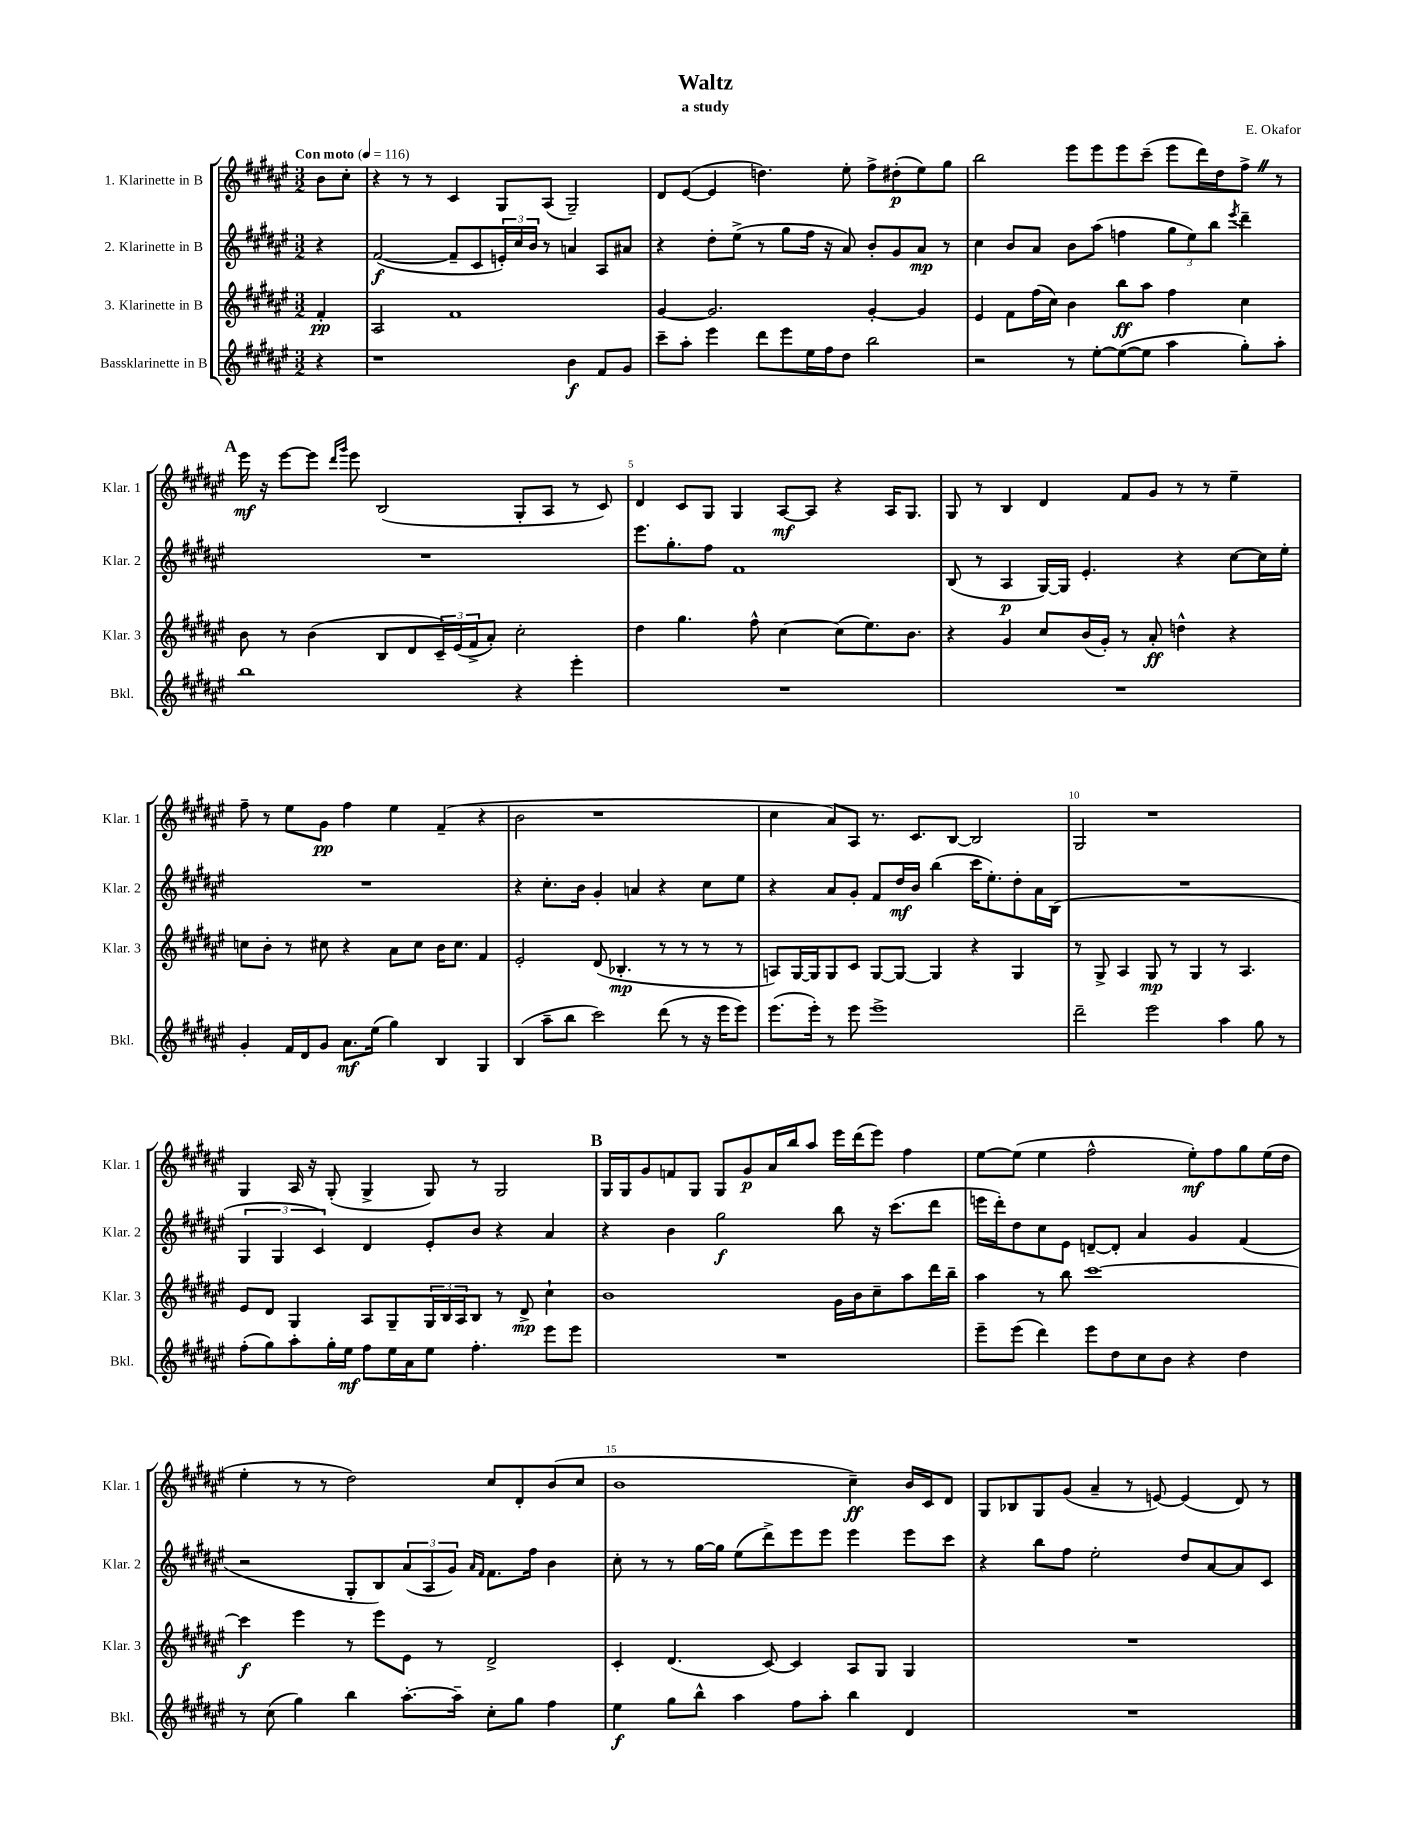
\header { title = "Waltz" composer = "E. Okafor" subtitle = "a study" }
<<
\new StaffGroup <<
\new Staff = "s0" \with { instrumentName = "1. Klarinette in B" shortInstrumentName = "Klar. 1" } {
    \clef treble \key fis \major \numericTimeSignature \time 3/2 \partial 4 \tempo "Con moto" 4 = 116
    b'8 cis''8-. |
    r4 r8 r8 cis'4 gis8 ais8( gis2--) |
    dis'8 eis'8~( eis'4 d''4.) eis''8-. fis''8-> dis''8-.\p( eis''8) gis''8 |
    b''2 eis'''8 eis'''8 eis'''8 cis'''8--( eis'''8 dis'''16) dis''16 fis''8-> \once \override BreathingSign.text = \markup { \musicglyph "scripts.caesura.straight" } \breathe r8 |
    \mark \markup { \bold "A" } eis'''16\mf r16 eis'''8~ eis'''8 \grace { dis'''16 gis'''16 } eis'''8 b2( gis8-. ais8 r8 cis'8) |
    dis'4 cis'8 gis8 gis4 ais8~\mf ais8 r4 ais16 gis8. |
    gis8 r8 b4 dis'4 fis'8 gis'8 r8 r8 eis''4-- |
    fis''8-- r8 eis''8 gis'8\pp fis''4 eis''4 fis'4--( r4 |
    b'2 r1 |
    cis''4 ais'8) ais8 r8. cis'8. b8~ b2 |
    gis2 r1 |
    gis4 ais16 r16 gis8-.( gis4-> gis8) r8 gis2 |
    \mark \markup { \bold "B" } gis16 gis16 gis'8 f'8 gis8 gis8 gis'8\p ais'16 b''16 ais''8 eis'''16 dis'''16( eis'''8) fis''4 |
    eis''8~ eis''8( eis''4 fis''2-^ eis''8-.\mf) fis''8 gis''8 eis''16( dis''16 |
    eis''4-. r8 r8 dis''2) cis''8 dis'8-. b'8( cis''8 |
    b'1 cis''4--\ff) b'16 cis'16 dis'8 |
    gis8 bes8 gis8 gis'8( ais'4-- r8 e'8~) e'4( dis'8) r8 \bar "|." |
}
\new Staff = "s1" \with { instrumentName = "2. Klarinette in B" shortInstrumentName = "Klar. 2" } {
    \clef treble \key fis \major \numericTimeSignature \time 3/2 \partial 4
    r4 |
    fis'2~\f( fis'8-- cis'8 \tuplet 3/2 { e'16-.) cis''16 b'16 } r8 a'4 ais8 ais'8 |
    r4 dis''8-. eis''8->( r8 gis''8 fis''16 r16 ais'8) b'8-. gis'8 ais'8\mp r8 |
    cis''4 b'8 ais'8 b'8 ais''8( f''4 \tuplet 3/2 { gis''8 eis''8) b''8 } \acciaccatura { eis'''8 } dis'''4-- |
    \mark \markup { \bold "A" } R1. |
    eis'''8. gis''8.-. fis''8 fis'1 |
    b8( r8 ais4\p gis16~) gis16 eis'4.-. r4 cis''8~ cis''16 eis''16-. |
    R1. |
    r4 cis''8.-. b'16 gis'4-. a'4 r4 cis''8 eis''8 |
    r4 ais'8 gis'8-. fis'8 dis''16\mf b'16 b''4( cis'''16 eis''8.-.) dis''8-. ais'16 b16( |
    R1. |
    \tuplet 3/2 { gis4 gis4 cis'4) } dis'4 eis'8-. b'8 r4 ais'4 |
    \mark \markup { \bold "B" } r4 b'4 gis''2\f b''8 r16 cis'''8.( dis'''8 |
    e'''16 dis'''16-.) dis''8 cis''8 eis'8 d'8~-- d'8-. ais'4 gis'4 fis'4( |
    r2 gis8-. b8) \tuplet 3/2 { ais'8( ais8 gis'8) } \grace { ais'16 fis'16 } fis'8. fis''16 b'4 |
    cis''8-. r8 r8 gis''16~ gis''16 eis''8( dis'''8->) eis'''8 eis'''8 eis'''4 eis'''8 cis'''8 |
    r4 b''8 fis''8 eis''2-. dis''8 ais'8~ ais'8 cis'8 \bar "|." |
}
\new Staff = "s2" \with { instrumentName = "3. Klarinette in B" shortInstrumentName = "Klar. 3" } {
    \clef treble \key fis \major \numericTimeSignature \time 3/2 \partial 4
    fis'4-.\pp |
    ais2 fis'1 |
    gis'4~ gis'2. gis'4~-. gis'4 |
    eis'4 fis'8 fis''16( cis''16) b'4 b''8\ff ais''8 fis''4 cis''4 |
    \mark \markup { \bold "A" } b'8 r8 b'4( b8 dis'8 \tuplet 3/2 { cis'16--) eis'16( fis'16-> } ais'8-.) cis''2-. |
    dis''4 gis''4. fis''8-^ cis''4~ cis''8( eis''8.) b'8. |
    r4 gis'4 cis''8 b'16( gis'16-.) r8 ais'8-.\ff d''4-^ r4 |
    c''8 b'8-. r8 cis''8 r4 ais'8 cis''8 b'16 cis''8. fis'4 |
    eis'2-. dis'8( bes4.-.\mp r8 r8 r8 r8 |
    a8) gis16~ gis16 gis8 cis'8 gis8~ gis8~ gis4 r4 gis4 |
    r8 gis8-> ais4 gis8\mp r8 gis4 r8 ais4. |
    eis'8 dis'8 gis4 ais8 gis8-- \tuplet 3/2 { gis16 b16 ais16 } b8 r8 dis'8->\mp cis''4-! |
    \mark \markup { \bold "B" } b'1 gis'16 b'16 cis''8-- ais''8 dis'''16 b''16-- |
    ais''4 r8 b''8 cis'''1~ |
    cis'''4\f eis'''4 r8 eis'''8 eis'8 r8 dis'2-> |
    cis'4-. dis'4.( cis'8~) cis'4 ais8 gis8 gis4 |
    R1. \bar "|." |
}
\new Staff = "s3" \with { instrumentName = "Bassklarinette in B" shortInstrumentName = "Bkl." } {
    \clef treble \key fis \major \numericTimeSignature \time 3/2 \partial 4
    r4 |
    r1 b'4\f fis'8 gis'8 |
    cis'''8-- ais''8-. eis'''4 dis'''8 eis'''8 eis''16 fis''16 dis''8 b''2 |
    r2 r8 eis''8~-. eis''8~( eis''8 ais''4 gis''8-.) ais''8-. |
    \mark \markup { \bold "A" } b''1 r4 eis'''4-. |
    R1. |
    R1. |
    gis'4-. fis'16 dis'16 gis'8 ais'8.\mf eis''16( gis''4) b4 gis4 |
    b4( ais''8-- b''8 cis'''2) dis'''8( r8 r16 eis'''16 eis'''8) |
    eis'''8.( eis'''16-.) r8 eis'''8 eis'''1-> |
    dis'''2-- eis'''2 ais''4 gis''8 r8 |
    fis''8-.( gis''8) ais''8-. gis''16-. eis''16\mf fis''8 eis''16 ais'16 eis''8 fis''4.-. eis'''8 eis'''8 |
    \mark \markup { \bold "B" } R1. |
    eis'''8-- eis'''8( dis'''4) eis'''8 dis''8 cis''8 b'8 r4 dis''4 |
    r8 cis''8( gis''4) b''4 ais''8.~-. ais''16-- cis''8-. gis''8 fis''4 |
    eis''4\f gis''8 b''8-^ ais''4 fis''8 ais''8-. b''4 dis'4 |
    R1. \bar "|." |
}
>>
>>
\layout { \context { \Score \override BarNumber.break-visibility = ##(#f #t #t) barNumberVisibility = #(every-nth-bar-number-visible 5) } }
